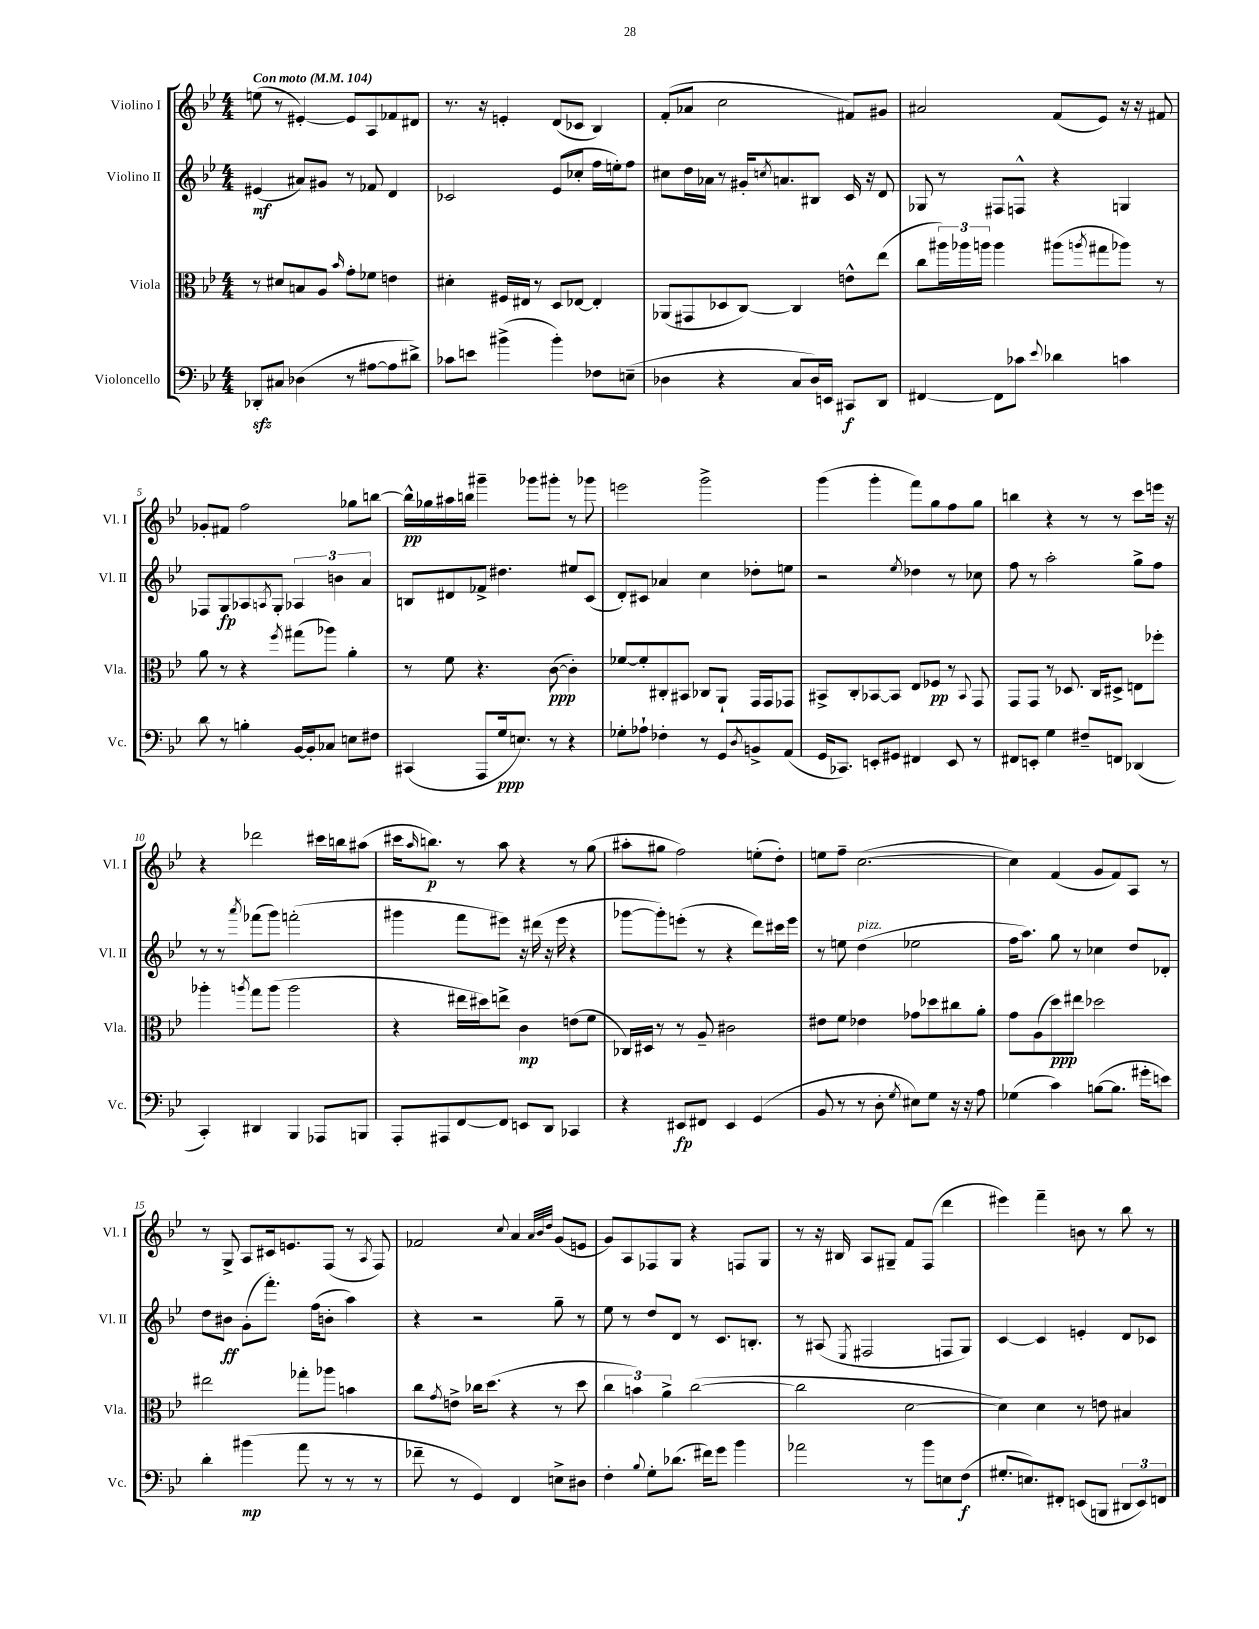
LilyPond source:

<<
\new StaffGroup <<
\new Staff = "s0" \with { instrumentName = "Violino I" shortInstrumentName = "Vl. I" } {
    \clef treble \key bes \major \numericTimeSignature \time 4/4 \tempo "Con moto" 4 = 104
    e''8( r8 eis'4~-.) eis'8 a8 fes'8 dis'8 |
    r8. r16 e'4-. d'8( ces'8 bes4) |
    f'8-.( aes'8 c''2 fis'8) gis'8 |
    ais'2 f'8( ees'8) r16 r16 fis'8 |
    ges'8-. fis'8 f''2 ges''8 b''8~ |
    b''16-^\pp ges''16 ais''16 b''16 gis'''4-- ges'''8 gis'''8-. r8 ges'''8 |
    e'''2 g'''2-> |
    g'''4( g'''4-. f'''8) g''8 f''8 g''8 |
    b''4 r4 r8 r8 c'''8 e'''16 r16 |
    r4 des'''2 cis'''16 b''16 ais''8( |
    cis'''16 \grace { a''16 } b''8.\p) r8 a''8 r4 r8 g''8( |
    ais''8-. gis''8 f''2) e''8-.( d''8-.) |
    e''8 f''8-- c''2.~( |
    c''4) f'4( g'8 f'8) a8 r8 |
    r8 g8-> a8 cis'16 e'8. f8( r8 \acciaccatura { a8 } f8) |
    fes'2 \appoggiatura { c''8 } a'4 \grace { a'32 bes'32 d''32 } g'8( e'8 |
    g'8) a8 fes8 g8 r4 f8 g8 |
    r8 r16 bis16 a8 gis8-- f'8 f8( d'''4 |
    eis'''4) f'''4-- b'8 r8 bes''8 r8 \bar "|." |
}
\new Staff = "s1" \with { instrumentName = "Violino II" shortInstrumentName = "Vl. II" } {
    \clef treble \key bes \major \numericTimeSignature \time 4/4
    eis'4\mf( ais'8) gis'8 r8 fes'8 d'4 |
    ces'2 ees'8( ces''8-. f''16 e''16-.) f''8 |
    cis''8 d''16 aes'16 r8 gis'16-. \acciaccatura { c''8 } a'8. bis8 c'16 r16 d'8 |
    ges8 r8 fis8 f8-^ r4 g4 |
    fes8 g8\fp aes8 \acciaccatura { a8 } g8-. \tuplet 3/2 { aes4 b'4 a'4 } |
    b8 dis'8 fes'8-> dis''4. eis''8 c'8( |
    d'8-.) cis'8 aes'4 c''4 des''8-. e''8 |
    r2 \acciaccatura { ees''8 } des''4 r8 ces''8 |
    f''8 r8 a''2-. g''8-> f''8 |
    r8 r8 \acciaccatura { a'''8 } fes'''8( g'''8) f'''2-.( |
    gis'''4 f'''8 eis'''8) r16 dis'''16( r16 eis'''16 r4 |
    ges'''8~ ges'''8-.) e'''8-.( r8 r4 d'''8) cis'''16 e'''16 |
    r8 e''8 d''4^\markup { \italic "pizz." }( ees''2 |
    f''16 a''8.) g''8 r8 ces''4 d''8 des'8-. |
    d''8 bis'8\ff g'8-.( f'''8.-.) f''16( b'8-. a''4) |
    r4 r2 g''8-- r8 |
    ees''8 r8 d''8 d'8 r8 c'8. b8.-. |
    r8 ais8( \acciaccatura { ees8 } fis2 f8 g8) |
    c'4~ c'4 e'4-. d'8 ces'8 \bar "|." |
}
\new Staff = "s2" \with { instrumentName = "Viola" shortInstrumentName = "Vla." } {
    \clef alto \key bes \major \numericTimeSignature \time 4/4
    r8 dis'8 b8 a8 \grace { bes'16 } g'8-. fes'8 e'4 |
    dis'4-. fis16 eis16 r8 d8 ees8~ ees4-. |
    aes,8( gis,8 des8 c8~) c4 e'8-^ ees''8( |
    c''8 \tuplet 3/2 { ais''16) aes''16 a''16 } a''4 ais''8( \acciaccatura { a''8 } gis''8 aes''8) r8 |
    a'8 r8 r4 \acciaccatura { f''8 } gis''8( aes''8) a'4-. |
    r8 f'8 r4. c'8~\ppp( c'4-.) |
    fes'8~ fes'8-. cis8-. bis,8 ces8 a,8-! g,16 g,16 ges,8 |
    bis,8-> c8-. bes,8~ bes,8 ees8 fes8\pp r8 \appoggiatura { bes,8 } g,8 |
    g,8 g,8 r8 des8. c16 dis8-> e8 fes''8-. |
    aes''4-. \acciaccatura { a''8 } g''8 a''8( a''2 |
    r4 eis''16 dis''16) e''8-> c'4\mp e'8( f'8 |
    ces16) dis16 r8 r8 a8-- cis'2 |
    eis'8 f'8 ees'4 ges'8 des''8 cis''8 a'8-. |
    g'8 a8( d''8\ppp) eis''8 des''2 |
    eis''2 ges''8-. aes''8 b'4 |
    c''8 \acciaccatura { g'8 } e'8-> ces''16 d''8.( r4 r8 d''8 |
    \tuplet 3/2 { c''4 b'4) a'4-> } c''2~( |
    c''2 d'2~ |
    d'4) d'4 r8 e'8 bis4 \bar "|." |
}
\new Staff = "s3" \with { instrumentName = "Violoncello" shortInstrumentName = "Vc." } {
    \clef bass \key bes \major \numericTimeSignature \time 4/4
    des,8-.\sfz cis8 des4( r8 ais8~ ais8 dis'8->) |
    ces'8 e'8 bis'4->( bis'4-.) fes8 e8--( |
    des4 r4 c8 des16) e,16 cis,8\f d,8 |
    fis,4~ fis,8 ces'8 \appoggiatura { ees'8 } des'4 c'4 |
    d'8 r8 b4-. bes,16~ bes,16-. ces8 e8 fis8 |
    cis,4( a,,8 g16\ppp e8.) r8 r4 |
    ges8-. aes8-! fes4-. r8 g,8 \acciaccatura { d8 } b,8-> a,8( |
    g,16 ces,8.) e,8-. gis,8 fis,4 e,8 r8 |
    fis,8 e,8-. g4 fis8-- f,8 des,4( |
    c,4-.) dis,4 bes,,4 aes,,8 b,,8 |
    a,,8-. ais,,8 f,8~ f,8 e,8 d,8 ces,4 |
    r4 eis,8\fp fis,8 eis,4 g,4( |
    bes,8 r8 r8 d8-. \acciaccatura { g8 } eis8) g8 r16 r16 a8 |
    ges4( c'4) b8~( b8. gis'16-. e'8) |
    d'4-. bis'4\mp( a'8 r8 r8 r8 |
    fes'8-- r8 g,4) f,4 e8-> dis8 |
    f4-. \appoggiatura { bes8 } g8-. des'8.( fis'16) g'8 bes'4 |
    aes'2 r8 bes'8 e8 f8\f( |
    gis8.-. e8.) fis,8-. e,8( b,,8 \tuplet 3/2 { dis,8 e,8) f,8 } \bar "|." |
}
>>
>>
